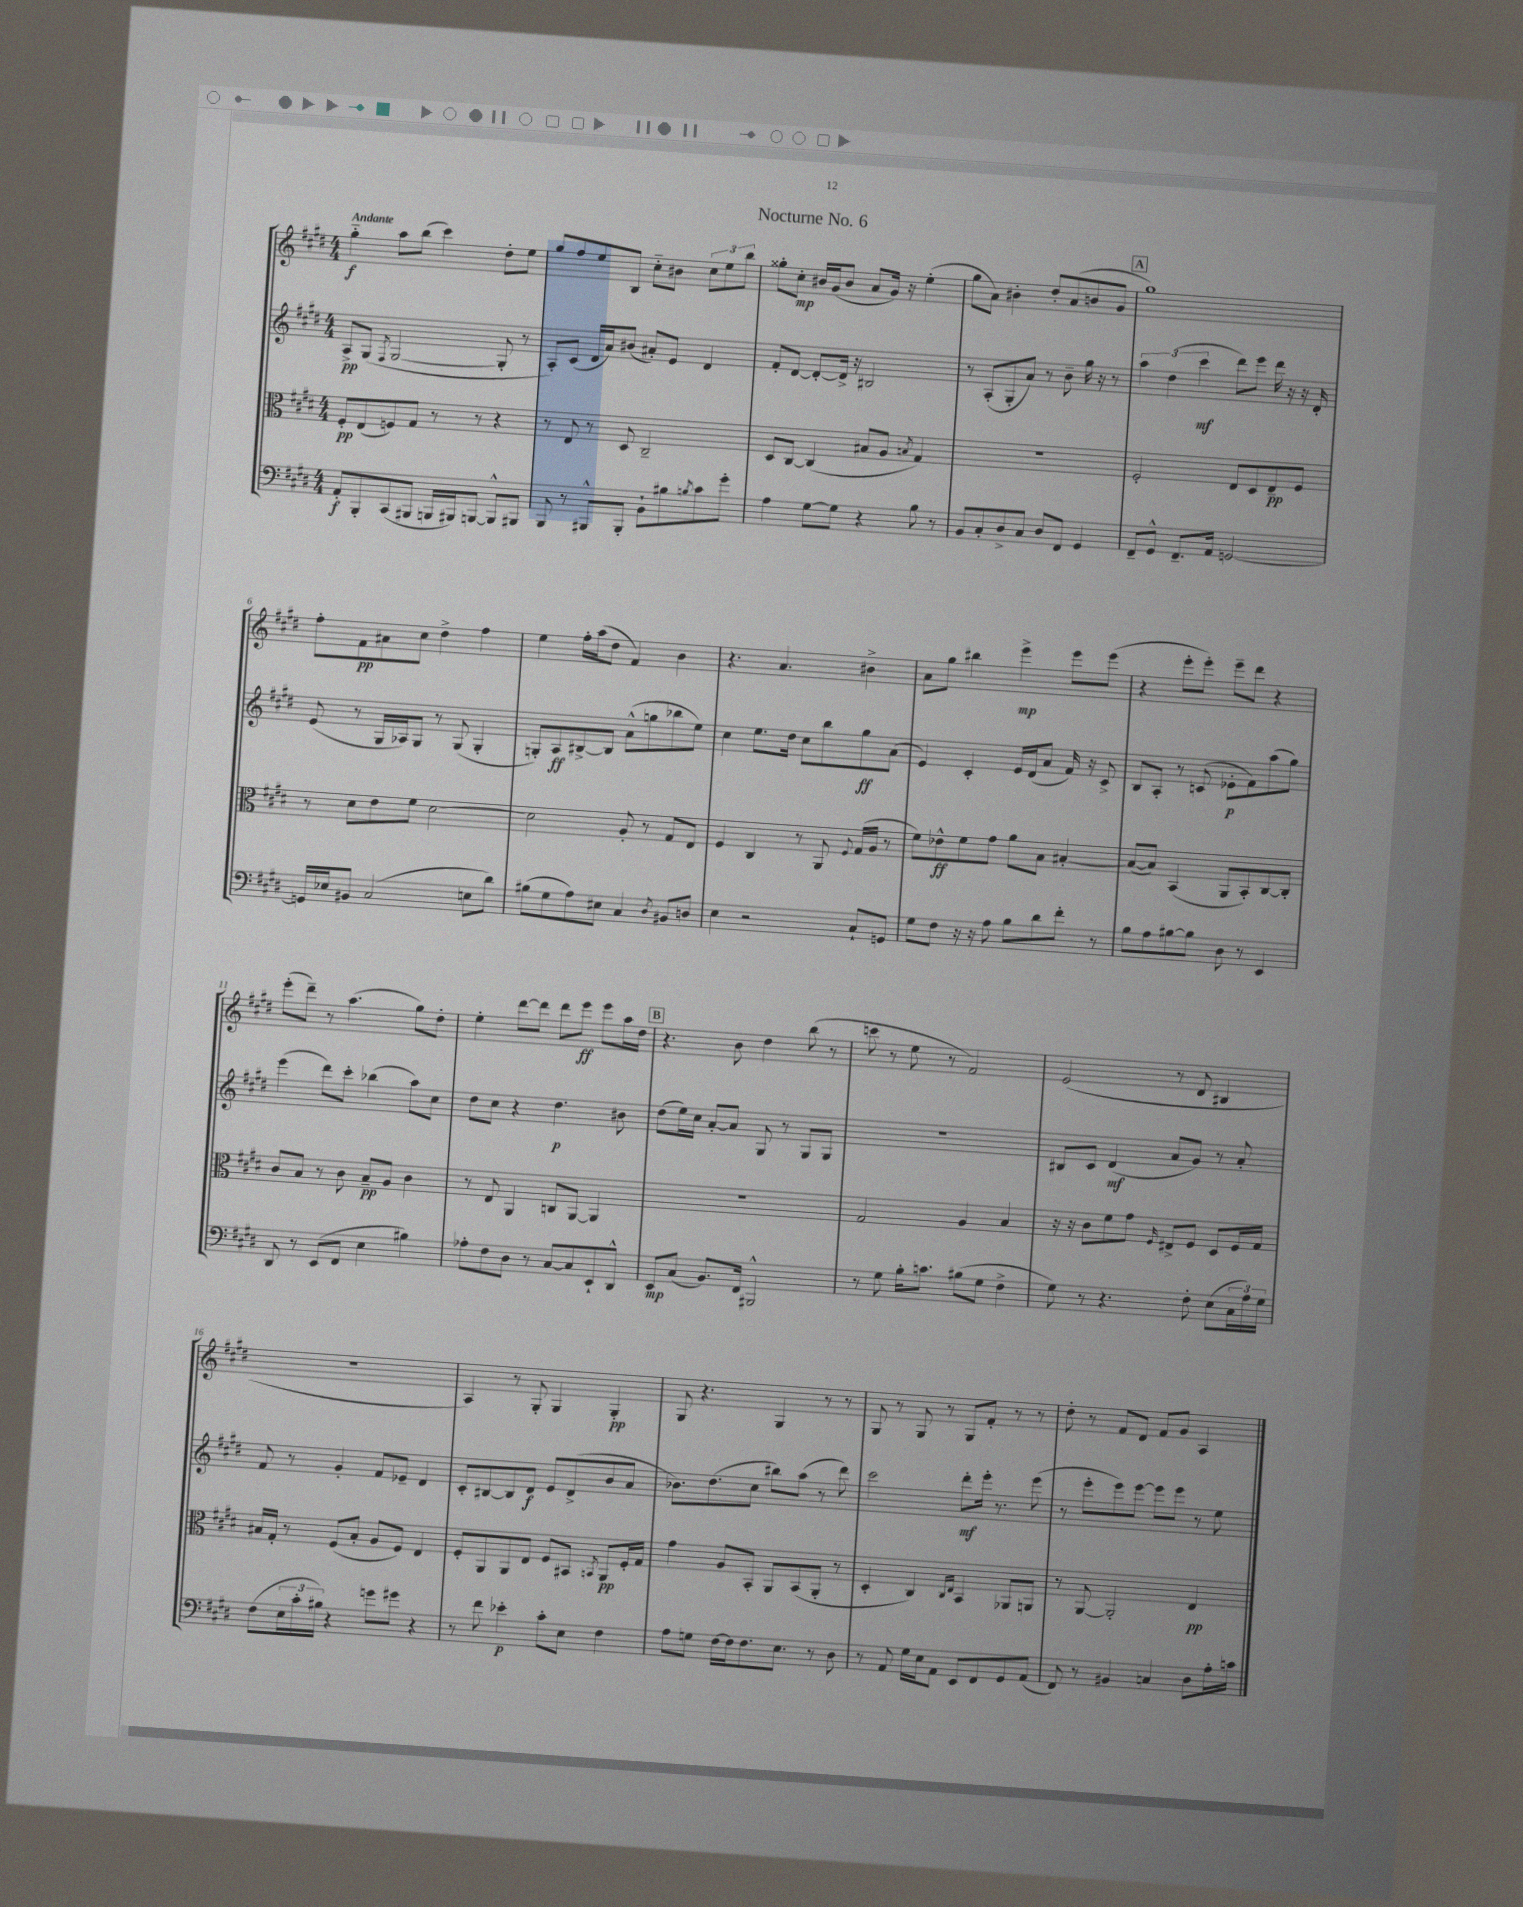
\header { title = "Nocturne No. 6" }
<<
\new StaffGroup <<
\new Staff = "s0" {
    \clef treble \key e \major \numericTimeSignature \time 4/4 \tempo "Andante"
    gis''4-_\f a''8 b''8( cis'''4) dis''8-. e''8 |
    gis''8 fis''8 e''8 b8 cis''8-_ bis'8 \tuplet 3/2 { cis''8 e''8 b''8 } |
    gisis''8-. cis''8-.\mp bis'16 gis'16( bis'8 a'8 gis'16) r16 e''4-.( |
    gis''8 a'8) bis'4-. dis''8-. a'8( b'8 gis'8 |
    \mark \markup { \box "A" } gis''1) |
    fis''8-. fis'8\pp ais'8 cis''8 dis''4-> fis''4 |
    e''4 fis''16-. a''16( dis''8 fis'4) b'4 |
    r4. a'4. bis'4-> |
    a'8 gis''8 bis''4 e'''4->\mp e'''8 e'''8( |
    r4 e'''8-. e'''8-.) e'''8-- dis'''8 r4 |
    e'''8-.( dis'''8--) r8 a''4.( gis''8) dis''8-. |
    e''4-. dis'''8~ dis'''8 dis'''8 e'''8\ff e'''8 a''16 dis''16 |
    \mark \markup { \box "B" } r4. b'8 dis''4 b''8( r8 |
    c'''8 r8 e''8 r8 fis'2) |
    e'2( r8 dis'8 bis4 |
    r1 |
    a4) r8 gis8-. gis4 gis4-.\pp |
    gis8 r4. gis4 r8 r8 |
    gis8 r8 gis8 r8 gis8 fis'8-. r8 r8 |
    dis''8-. r8 fis'8 dis'8 fis'8 gis'8 a4 \bar "|." |
}
\new Staff = "s1" {
    \clef treble \key e \major \numericTimeSignature \time 4/4
    a8->\pp gis8( \acciaccatura { fis8 } gis2~ gis8-. r8 |
    a8-.) cis'8( dis'16 a'16) bis'8( ais'8-.) e'8 dis'4 |
    fis'8-. dis'8~ dis'8~-. dis'16-> r16 bis2 |
    r8 a8-.( gis8-. a'8) r8 b'8-- gis''16 r16 r8 |
    \mark \markup { \box "A" } \tuplet 3/2 { a''4 dis''4( cis'''4\mf } dis'''8) e'''8 dis'''16 r16 r16 dis'16-. |
    e'8( r8 gis16 aes16) gis8 r8 gis8( gis4-. |
    g8-.) a8\ff bis8~-> bis8 a'8-^( g''8 bes''8 e''8) |
    cis''4 e''8. dis''16 cis''8 b''8 gis''8\ff a'8( |
    e'4) cis'4-. e'16 dis'16( a'8 fis'16) r16 cis'8-> |
    b8 a8-. r8 c'8( ees'8-.\p fis'8) a''8( gis''8) |
    e'''4( dis'''8) cis'''8-. bes''4( a''8) cis''8 |
    dis''8 cis''8 r4 dis''4.\p bis'8 |
    \mark \markup { \box "B" } dis''8( e''16) cis''16 a'8~-. a'8 gis8 r8 gis8 gis8 |
    r1 |
    bis8 cis'8 dis'4\mf( a'8 gis'8) r8 a'8-. |
    fis'8 r8 gis'4-. fis'8 ees'8-- dis'4 |
    cis'8-. bis8~ bis8 dis'8\f e'8 dis'8->( b'8 a'8 |
    bes'8.) dis''8.( cis''8 bis''8) a''8( r8 dis'''8) |
    cis'''2 dis'''8-.\mf e'''16-. r8. e'''8( |
    r8 e'''8-. e'''8) e'''8~ e'''8 e'''8 r8 e''8 \bar "|." |
}
\new Staff = "s2" {
    \clef alto \key e \major \numericTimeSignature \time 4/4
    fis8-.\pp e8( f8) gis8 r8 r8 r4 |
    r8 e8 r8 dis8 cis2-- |
    dis8 cis8~ cis4( bis8 a8 \acciaccatura { b8 } gis4) |
    R1 |
    \mark \markup { \box "A" } fis2-. e8 dis8 e8--\pp fis8 |
    r8 dis'8 e'8 fis'8 dis'2~ |
    dis'2 a8-. r8 gis8 e8 |
    fis4 cis4 r8 a,8 \appoggiatura { fis8 } gis16( a16 r8 |
    fis'8) ees'8-^\ff fis'8 gis'8 a'8 b8 bis4~-. |
    bis8~( bis8) b,4( a,8 b,8-.) cis8~ cis8-. |
    cis'8 b8 r8 cis'8 b8--\pp a8 cis'4 |
    r8 e8 a,4 c8 a,8~ a,4 |
    \mark \markup { \box "B" } r1 |
    gis2 a4 b4 |
    r16 r16 cis'8 fis'8 gis'8 \grace { fis16 } eis8-> fis8 dis8 fis16 gis16 |
    bis16 gis16-. r8 fis8( bis8-. a8 fis8) e4 |
    fis8-. a,8 a,8 e8 fis8 bis,8 \acciaccatura { b,8 } a,8\pp fis16-. gis16 |
    gis'4 a8 b,8-. a,8 b,8( a,8-. r8 |
    dis4-. cis4) \grace { cis16 e16 } b,4 aes,8 a,8 |
    r8 a,8~ a,2-. e4\pp \bar "|." |
}
\new Staff = "s3" {
    \clef bass \key e \major \numericTimeSignature \time 4/4
    a,8-.\f b,,8-. cis,8( bis,,8 b,,16 bis,,16) b,,8~ b,,8-^ bis,,8 |
    b,,8 r8 bis,,8-^ bis,,8-. b,8-! bis8 \acciaccatura { b8 } cis'8 gis'8-. |
    a4 gis8~ gis8 r4 b8 r8 |
    b,8 cis8-. dis8-> cis8 dis8 fis,8 gis,4 |
    \mark \markup { \box "A" } fis,8-- gis,8-^ fis,8.-- a,16 g,2~ |
    g,16 ees16 bis,8 cis2( e8 dis'8) |
    bis8( gis8 a8) eis8 cis4 \acciaccatura { dis8 } bis,8 d8 |
    e4 r2 cis8-! g,8 |
    gis8 fis8 r16 r16 a8 b8 dis'8 fis'8-. r8 |
    b8 a8 bis8~ bis8 dis8 r8 e,4 |
    dis,8 r8 e,8( fis,8 e4 bis4) |
    aes8-. fis8 dis8 r8 cis8~ cis8 e,8-! dis,8-^ |
    \mark \markup { \box "B" } e,8\mp cis8( b,8.) fis,16 bis,,2-^ |
    r8 gis8 b16-. c'8. bis8( gis8 fis4-> |
    gis8) r8 r4. fis8-. e8( \tuplet 3/2 { cis16 a16) gis16 } |
    fis8( \tuplet 3/2 { e16 cis'16-. bis16) } r4 g'8 gis'8 r4 |
    r8 fis'8 ees'4-.\p cis'8-. e8 fis4 |
    a8 g8 fis16~ fis16 fis8. e8. r8 dis8 |
    r8 a,8 gis16 e16 a,8 e,8 fis,8 gis,8 a,8( |
    fis,8) r8 bis,4 c4 dis8 a16-. c'16 \bar "|." |
}
>>
>>
